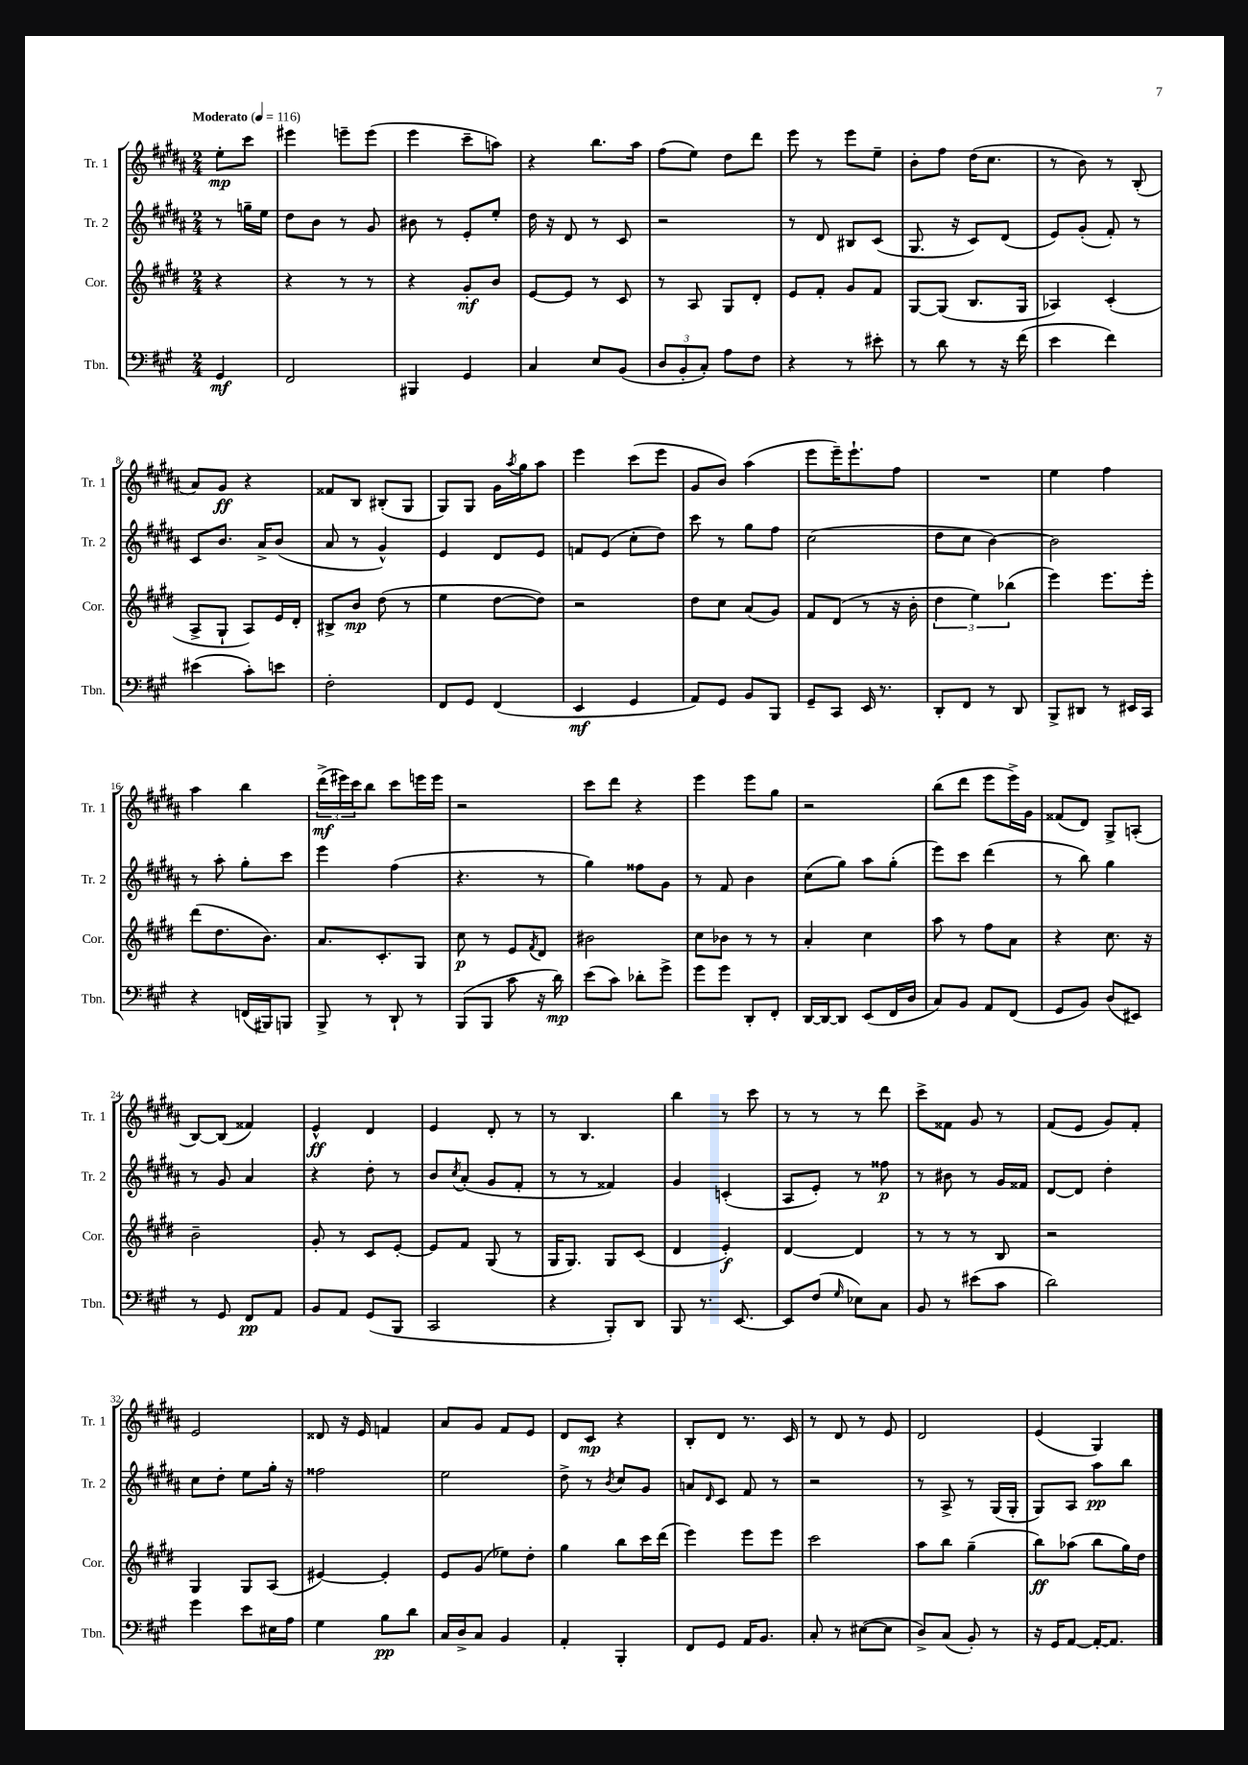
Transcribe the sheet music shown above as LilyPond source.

<<
\new StaffGroup <<
\new Staff = "s0" \with { instrumentName = "Tr. 1" shortInstrumentName = "Tr. 1" } {
    \clef treble \key b \major \numericTimeSignature \time 2/4 \partial 4 \tempo "Moderato" 4 = 116
    e''8-.\mp cis'''8 |
    eis'''4 e'''8-- e'''8( |
    e'''4 cis'''8-- a''8) |
    r4 b''8. ais''16 |
    fis''8( e''8) dis''8 dis'''8 |
    e'''8 r8 e'''8 e''8-- |
    b'8-. fis''8 dis''16( cis''8. |
    r8 b'8) r8 b8-.( |
    ais'8) gis'8\ff r4 |
    fisis'8 b8 bis8-.( gis8 |
    gis8) gis8 gis'16 \acciaccatura { ais''8 } gis''16 ais''8 |
    e'''4 cis'''8( e'''8 |
    gis'8 b'8) ais''4( |
    e'''8 e'''16--) e'''8.-! fis''8 |
    R2 |
    e''4 fis''4 |
    ais''4 b''4 |
    \tuplet 3/2 { dis'''16->\mf( eis'''16) cis'''16 } b''8 cis'''8 e'''16 e'''16 |
    r2 |
    cis'''8 dis'''8 r4 |
    e'''4 e'''8 gis''8 |
    r2 |
    b''8( dis'''8 e'''8 e'''16->) gis'16 |
    fisis'8( dis'8) gis8-> a8-.( |
    b8~) b8( fisis'4) |
    e'4-^\ff dis'4 |
    e'4 dis'8-. r8 |
    r8 b4. |
    b''4 r8 cis'''8 |
    r8 r8 r8 dis'''8 |
    cis'''8-> fisis'8 gis'8 r8 |
    fis'8( e'8 gis'8) fis'8-. |
    e'2 |
    disis'8 r16 e'16 f'4 |
    ais'8 gis'8 fis'8 e'8 |
    dis'8 cis'8\mp r4 |
    b8-. dis'8 r8. cis'16 |
    r8 dis'8 r8 e'8 |
    dis'2 |
    e'4( gis4) \bar "|." |
}
\new Staff = "s1" \with { instrumentName = "Tr. 2" shortInstrumentName = "Tr. 2" } {
    \clef treble \key b \major \numericTimeSignature \time 2/4 \partial 4
    r8 g''16-- e''16 |
    dis''8 b'8 r8 gis'8 |
    bis'8 r8 e'8-. e''8-. |
    dis''16 r16 dis'8 r8 cis'8 |
    r2 |
    r8 dis'8 bis8 cis'8( |
    gis8. r16 cis'8) dis'8( |
    e'8) gis'8-.( fis'8-.) r8 |
    cis'8 b'8. ais'16-> b'8( |
    ais'8 r8 gis'4-^) |
    e'4 dis'8 e'8 |
    f'8 e'8( cis''8-. dis''8) |
    cis'''8 r8 gis''8 fis''8 |
    cis''2( |
    dis''8 cis''8 b'4~) |
    b'2 |
    r8 ais''8-. gis''8-. cis'''8 |
    e'''4 fis''4( |
    r4. r8 |
    gis''4) fisis''8 gis'8 |
    r8 fis'8 b'4 |
    cis''8( gis''8) ais''8 gis''8-.( |
    e'''8) cis'''8 dis'''4( |
    r8 b''8) gis''4 |
    r8 gis'8 ais'4 |
    r4 dis''8-. r8 |
    b'8 \acciaccatura { cis''8 } ais'8-.( gis'8 fis'8-. |
    r8 r8 fisis'4) |
    gis'4 c'4-.( |
    ais8 e'8-.) r8 fisis''8\p |
    r8 bis'8 r8 gis'16 fisis'16 |
    dis'8~ dis'8 dis''4-. |
    cis''8 dis''8-. e''8 gis''16-. r16 |
    fisis''2 |
    e''2 |
    dis''8-> r8 \acciaccatura { b'8 } cis''8 gis'8 |
    a'8 \grace { dis'16 } cis'8 fis'8 r8 |
    r2 |
    r8 ais8-> r8 gis16( gis16-. |
    gis8) ais8 ais''8\pp b''8 \bar "|." |
}
\new Staff = "s2" \with { instrumentName = "Cor." shortInstrumentName = "Cor." } {
    \clef treble \key e \major \numericTimeSignature \time 2/4 \partial 4
    r4 |
    r4 r8 r8 |
    r4 gis'8-.\mf b'8 |
    e'8~ e'8 r8 cis'8 |
    r8 a8 gis8 dis'8-. |
    e'8 fis'8-. gis'8 fis'8 |
    gis8~ gis8( b8. gis16 |
    aes4) cis'4-.( |
    a8-> gis8-! a8) e'16 dis'16-. |
    bis8-> b'8\mp dis''8( r8 |
    e''4 dis''8~ dis''8) |
    r2 |
    dis''8 cis''8 a'8( gis'8) |
    fis'8 dis'8( r8 r16 b'16-. |
    \tuplet 3/2 { dis''4 e''4) bes''4( } |
    e'''4) e'''8. e'''16-. |
    dis'''8( dis''8. b'8.) |
    a'8. cis'8.-. gis8 |
    cis''8\p r8 e'8 \acciaccatura { fis'8 } dis'8 |
    bis'2 |
    cis''8 bes'8 r8 r8 |
    a'4-. cis''4 |
    a''8 r8 fis''8 a'8 |
    r4 cis''8. r16 |
    b'2-- |
    gis'8-. r8 cis'8 e'8~-. |
    e'8 fis'8 gis8( r8 |
    gis16 gis8.) gis8 cis'8( |
    dis'4 e'4-.\f) |
    dis'4~ dis'4 |
    r8 r8 r8 b8 |
    r2 |
    gis4 gis8 a8( |
    eis'4~) eis'4-. |
    e'8 gis'8( ees''8) dis''8-. |
    gis''4 b''8 cis'''16 dis'''16( |
    e'''4) e'''8 e'''8 |
    cis'''2 |
    a''8 b''8 gis''4--( |
    b''8\ff) aes''8( b''8 gis''16) dis''16 \bar "|." |
}
\new Staff = "s3" \with { instrumentName = "Tbn." shortInstrumentName = "Tbn." } {
    \clef bass \key a \major \numericTimeSignature \time 2/4 \partial 4
    gis,4\mf |
    fis,2 |
    bis,,4 gis,4 |
    cis4 e8 b,8( |
    \tuplet 3/2 { d8 b,8-. cis8-.) } a8 fis8 |
    r4 r8 eis'8-. |
    r8 d'8 r8 r16 fis'16( |
    e'4 fis'4) |
    eis'4( cis'8-.) e'8 |
    fis2-. |
    fis,8 gis,8 fis,4( |
    e,4\mf gis,4 |
    a,8) gis,8 b,8 b,,8 |
    gis,8-- cis,8 e,16 r8. |
    d,8-. fis,8 r8 d,8 |
    b,,8-> dis,8 r8 eis,16 cis,16 |
    r4 f,16( bis,,16) b,,8 |
    b,,8-> r8 d,8-! r8 |
    b,,8( b,,8 cis'8 r16 d'16\mp) |
    e'8( cis'8) des'8-. gis'8-> |
    gis'8 gis'8 d,8-. fis,8-. |
    d,16~ d,16~ d,8 e,8( fis,16 d16 |
    cis8) b,8 a,8 fis,8( |
    gis,8 b,8) d8( eis,8) |
    r8 gis,8 fis,8\pp a,8 |
    b,8 a,8 gis,8( b,,8 |
    cis,2 |
    r4 b,,8-.) d,8 |
    b,,8 r8. e,8.~ |
    e,8 fis8( \grace { gis16 } ees8) cis8 |
    b,8 r8 eis'8( cis'8 |
    d'2) |
    gis'4 e'8 eis16 a16 |
    gis4 b8\pp d'8 |
    cis16 d16-> cis8 b,4 |
    a,4-. b,,4-. |
    fis,8 gis,8 a,16 b,8. |
    cis8-. r8 eis8~( eis8 |
    d8->) cis8( b,8-.) r8 |
    r16 gis,16 a,8~ a,16~-. a,8. \bar "|." |
}
>>
>>
